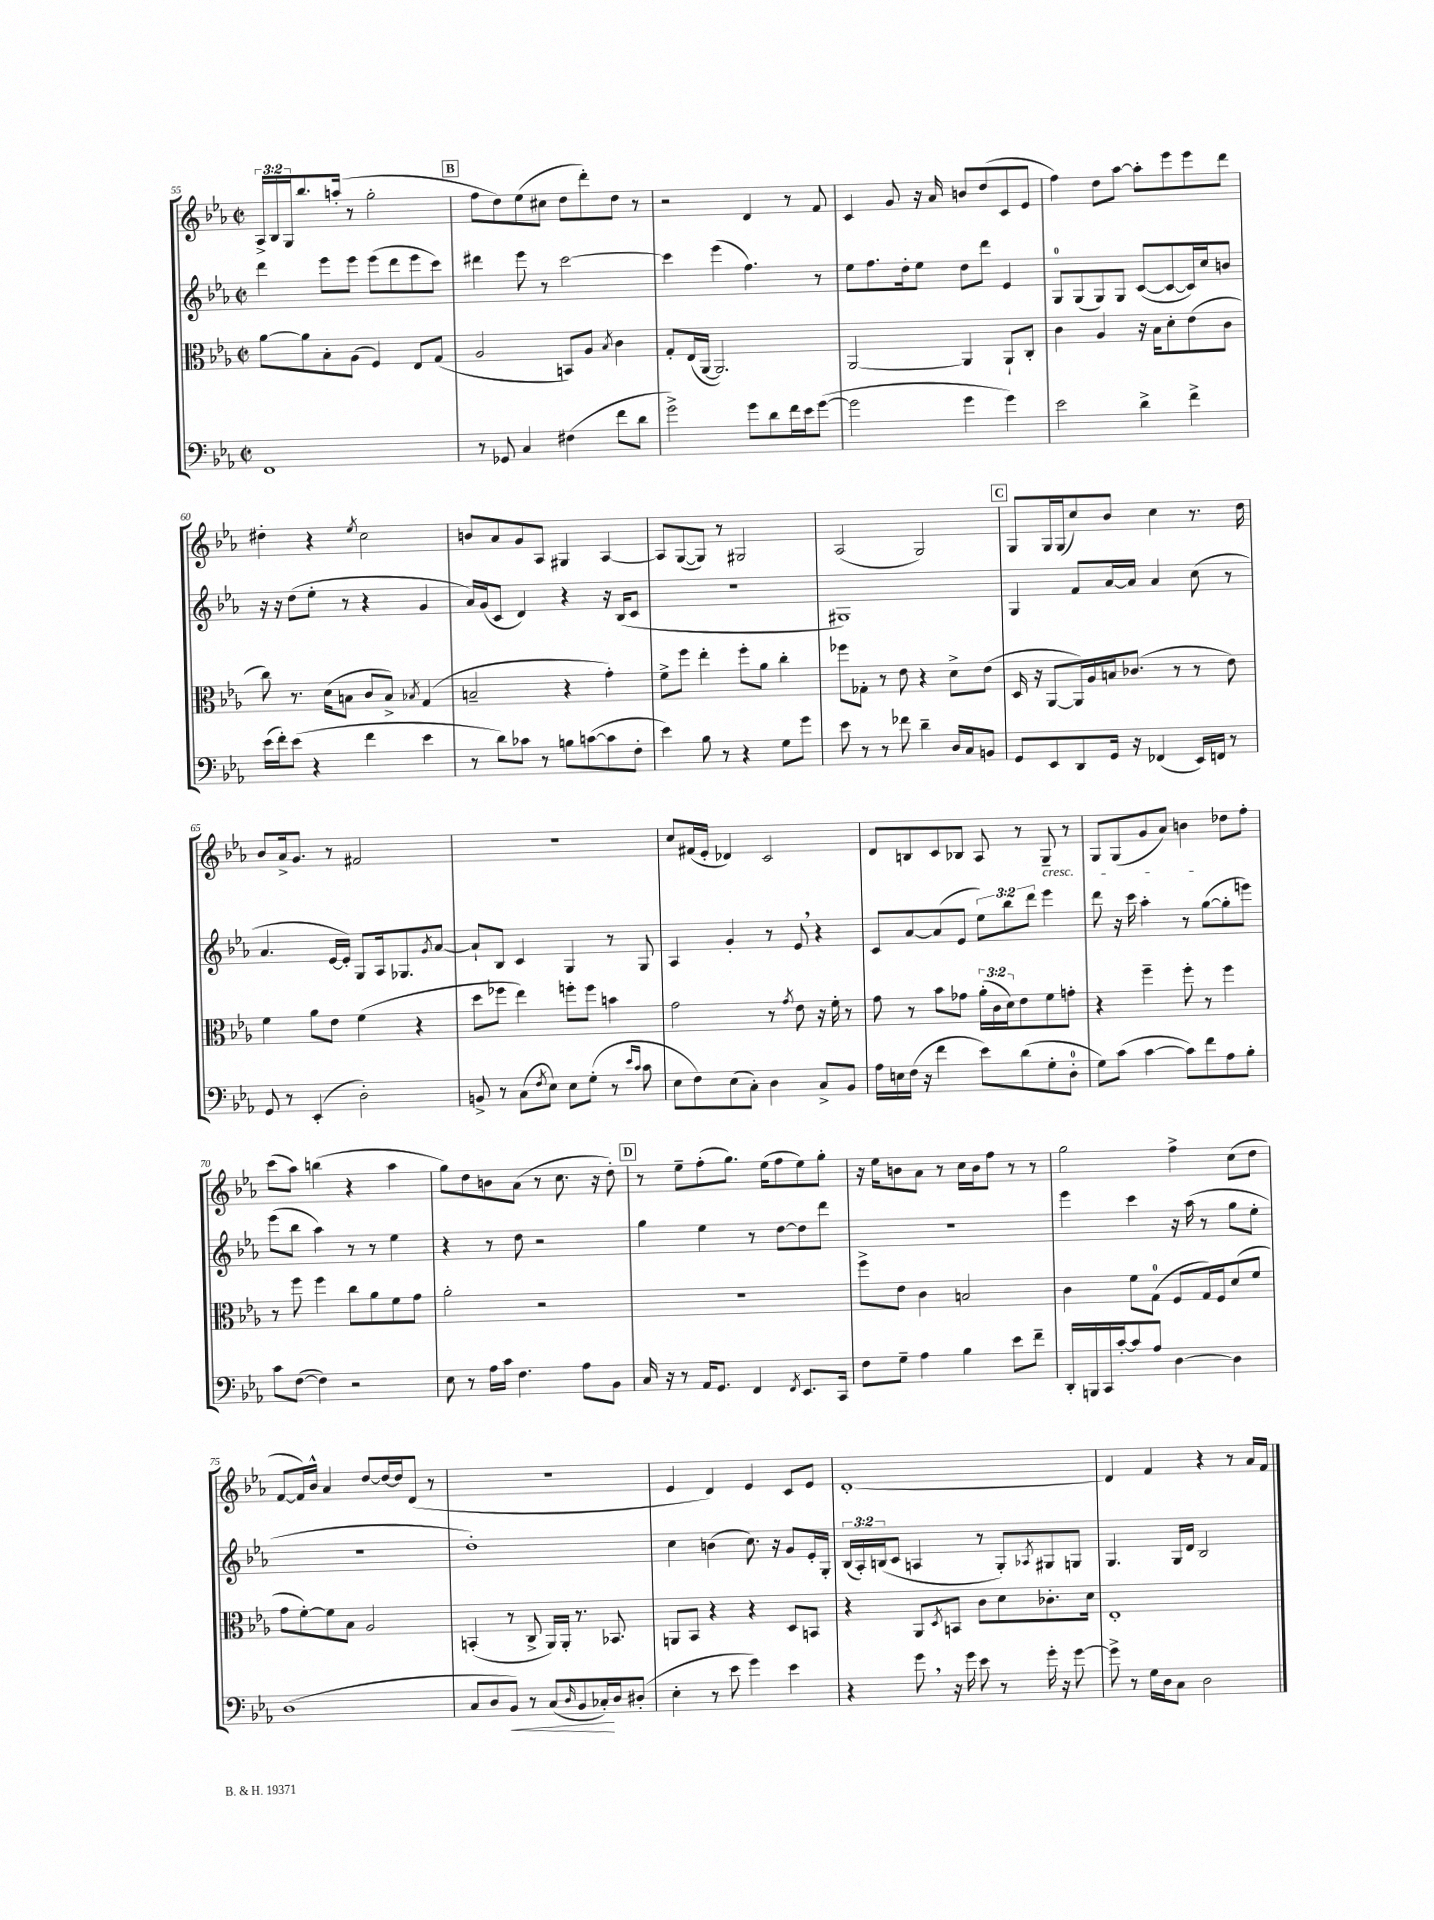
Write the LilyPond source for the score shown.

<<
\new StaffGroup <<
\new Staff = "s0" {
    \clef treble \key ees \major \defaultTimeSignature \time 2/2 \override Staff.TupletNumber.text = #tuplet-number::calc-fraction-text
    \tuplet 3/2 { aes16-> bes16 g16 } bes''8. a''16-.( r8 g''2-. |
    \mark \markup { \box "B" } f''8 d''8) ees''8( cis''8 d''8 d'''8-.) d''8 r8 |
    r2 d'4 r8 f'8 |
    c'4 g'8 r16 aes'16 b'8 d''8( c'8 ees'8 |
    f''4) d''8 aes''8~ aes''8-. ees'''8 ees'''8 d'''8 |
    dis''4-. r4 \acciaccatura { ees''8 } c''2 |
    b'8 aes'8 g'8 aes8 gis4 aes4~ |
    aes8 g8~( g8) r8 gis2 |
    aes2( g2) |
    \mark \markup { \box "C" } g8 g16 g16( c''8) bes'8 c''4 r8. d''16 |
    bes'8 aes'16-> g'8. r8 fis'2 |
    r1 |
    c''8 fis'16( ees'16-. des'4) c'2 |
    d'8 b8 c'8 bes8 aes8 r8 g8--\cresc r8 |
    g8 g8( g'8 aes'8) b'4\! des''8 f''8-. |
    c'''8( aes''8) b''4( r4 aes''4 |
    g''8) d''8 b'8 aes'8( r8 c''8. r16 d''8-.) |
    \mark \markup { \box "D" } r8 ees''8-- f''8-.( g''8.) ees''16( f''8 ees''8) g''8-. |
    r16 ees''16 b'8 aes'8 r8 c''16 b'16 f''8 r8 r8 |
    g''2 f''4-> c''8( d''8 |
    f'8~ f'16) bes'16-^ aes'4 d''8~ d''16~ d''16 d'8( r8 |
    R1 |
    ees'4 d'4) ees'4 c'8 ees'8 |
    d'1~-. |
    d'4 f'4 r4 r8 aes'16 f'16 \bar "|." |
}
\new Staff = "s1" {
    \clef treble \key ees \major \defaultTimeSignature \time 2/2 \override Staff.TupletNumber.text = #tuplet-number::calc-fraction-text
    d'''4 ees'''8 ees'''8 ees'''8( d'''8 ees'''8 c'''8) |
    \mark \markup { \box "B" } dis'''4 ees'''8 r8 c'''2~ |
    c'''4 ees'''4( f''4.) r8 |
    ees''8 f''8. d''16-. ees''8 d''8 d'''8 ees'4 |
    g8-0 g8( g8) g8 c'8~( c'8~ c'16) c''16 b'8 |
    r16 r16 d''8( ees''8-. r8 r4 g'4 |
    aes'16) g'16( c'8 d'4) r4 r16 bes16( c'8 |
    R1 |
    gis1) |
    \mark \markup { \box "C" } g4 f'8 aes'16~ aes'16 aes'4 c''8( r8 |
    aes'4. ees'16~ ees'16-.) g8 aes16 ges8. \acciaccatura { g'8 } aes'8~ |
    aes'8-! bes8 c'4 g4 r8 g8 |
    aes4 g'4-. r8 ees'8 \breathe r4 |
    c'8 aes'8~ aes'8( ees'8 \tuplet 3/2 { ees''8) bes''8 d'''8 } ees'''4 |
    d'''8 r16 c'''16 aes''4-. r8 g''8~( g''8-. e'''8) |
    ees'''8( bes''8 aes''4) r8 r8 ees''4 |
    r4 r8 d''8 r2 |
    \mark \markup { \box "D" } g''4 ees''4 r8 d''8~ d''8 d'''8 |
    r1 |
    ees'''4 c'''4 r16 aes''16( r8 g''8 ees''8-. |
    R1 |
    d''1-.) |
    c''4 b'4( c''8.) r16 g'8 ees'16-. g16-. |
    \tuplet 3/2 { bes16( aes16-.) b16( } c'8 a4 r8 g8-.) \acciaccatura { aes8 } gis8 g8 |
    g4. g16 d'16 bes2 \bar "|." |
}
\new Staff = "s2" {
    \clef alto \key ees \major \defaultTimeSignature \time 2/2 \override Staff.TupletNumber.text = #tuplet-number::calc-fraction-text
    aes'8~ aes'8 bes8-. aes8( f4) ees8 g8( |
    \mark \markup { \box "B" } aes2 b,8) aes8 \acciaccatura { bes8 } c'4 |
    g8-. ees16( aes,16~ aes,2.) |
    aes,2~ aes,4 aes,8-! c8-. |
    c'4 aes4 r16 bes16 d'8-. ees'8( c'8 |
    c''8) r8. d'16( b8 c'8 b8->) \acciaccatura { bes8 } g4( |
    b2-- r4 g'4-.) |
    f'8-> f''8 ees''4-. f''8-. aes'8 c''4-. |
    fes''8 ges8-. r8 ees'8 r4 d'8-> ees'8( |
    \mark \markup { \box "C" } d16 r16 aes,8~ aes,16) aes16 b16 ces'8.( r8 r8 ees'8) |
    f'4 aes'8 ees'8 f'4( r4 |
    d''8 fes''8 ees''4) f''8-. f''8 b'4 |
    g'2 r8 \acciaccatura { g'8 } ees'8 r16 f'16-. r8 |
    g'8 r8 bes'8 ges'8 \tuplet 3/2 { aes'16-.( c'16 d'16) } ees'8 f'8 g'8-. |
    r4 f''4-- f''8-. r8 f''4 |
    r8 f''8 f''4 c''8 aes'8 f'8 g'8 |
    aes'2-. r2 |
    \mark \markup { \box "D" } R1 |
    f''8-> ees'8 c'4 b2 |
    c'4 f'8 g8-0( f8 g16) f16 d'8( f'8 |
    g'8 f'8~-.) f'8 bes8 aes2 |
    b,4-.( r8 c8-> aes,16) aes,16-. r8. bes,8. |
    a,8 bes,8 r4 r4 d8 b,8 |
    r4 aes,8 \acciaccatura { d8 } b,8 c'8 d'8 ces'8.-. d'16 |
    ees1-. \bar "|." |
}
\new Staff = "s3" {
    \clef bass \key ees \major \defaultTimeSignature \time 2/2
    f,1 |
    \mark \markup { \box "B" } r8 ges,8 c4 fis4( f'8 d'8 |
    g'2->) g'8 d'8 f'16 ees'16 g'8~( |
    g'2 g'4 g'4) |
    ees'2 d'4-> f'4-> |
    ees'16( f'16-.) ees'8( r4 f'4 ees'4 |
    r8 d'8) ces'8 r8 b8 c'8~( c'8 f8-. |
    ees'4) bes8 r8 r4 g8 g'8 |
    ees'8 r8 r8 fes'8 d'4-- d16 c16 b,8 |
    \mark \markup { \box "C" } g,8 ees,8 d,8 g,16 r16 fes,4( ees,16) f,16 r8 |
    g,8 r8 ees,4-.( d2-.) |
    b,8-> r8 c8( \acciaccatura { f8 } ees8) ees8 g8-.( r8 \grace { ees'16 c'16 } c'8 |
    ees8 f8) ees8( c8-.) d4 c8-> bes,8 |
    aes16 e16 f16( r16 f'4 ees'8) d'8( g8-. d8-0-. |
    g8) c'8( c'4~ c'8) f'8 aes8 bes8-. |
    c'8 f8~( f4) r2 |
    ees8 r8 aes16 c'16 f4. aes8 bes,8 |
    \mark \markup { \box "D" } c16 r16 r8 aes,16 g,8. f,4 \acciaccatura { f,8 } ees,8. c,16 |
    f8 g8-- aes4 bes4 ees'8 f'8-- |
    d,16-. b,,16 c,16 c'16~-. c'8 aes8 d4~ d4 |
    d1( |
    c8 d8 bes,8\<) r8 c8( \grace { d16 } bes,8 ces16-.\!) d16 dis8-.( |
    ees4-. r8 ees'8 g'4) ees'4 |
    r4 g'8 \breathe r16 g'16 ees'8 r8 g'16-. r16 g'8~ |
    g'8-> r8 g16 d16 c8 d2 \bar "|." |
}
>>
>>
\layout { \context { \Score currentBarNumber = #55 } }
